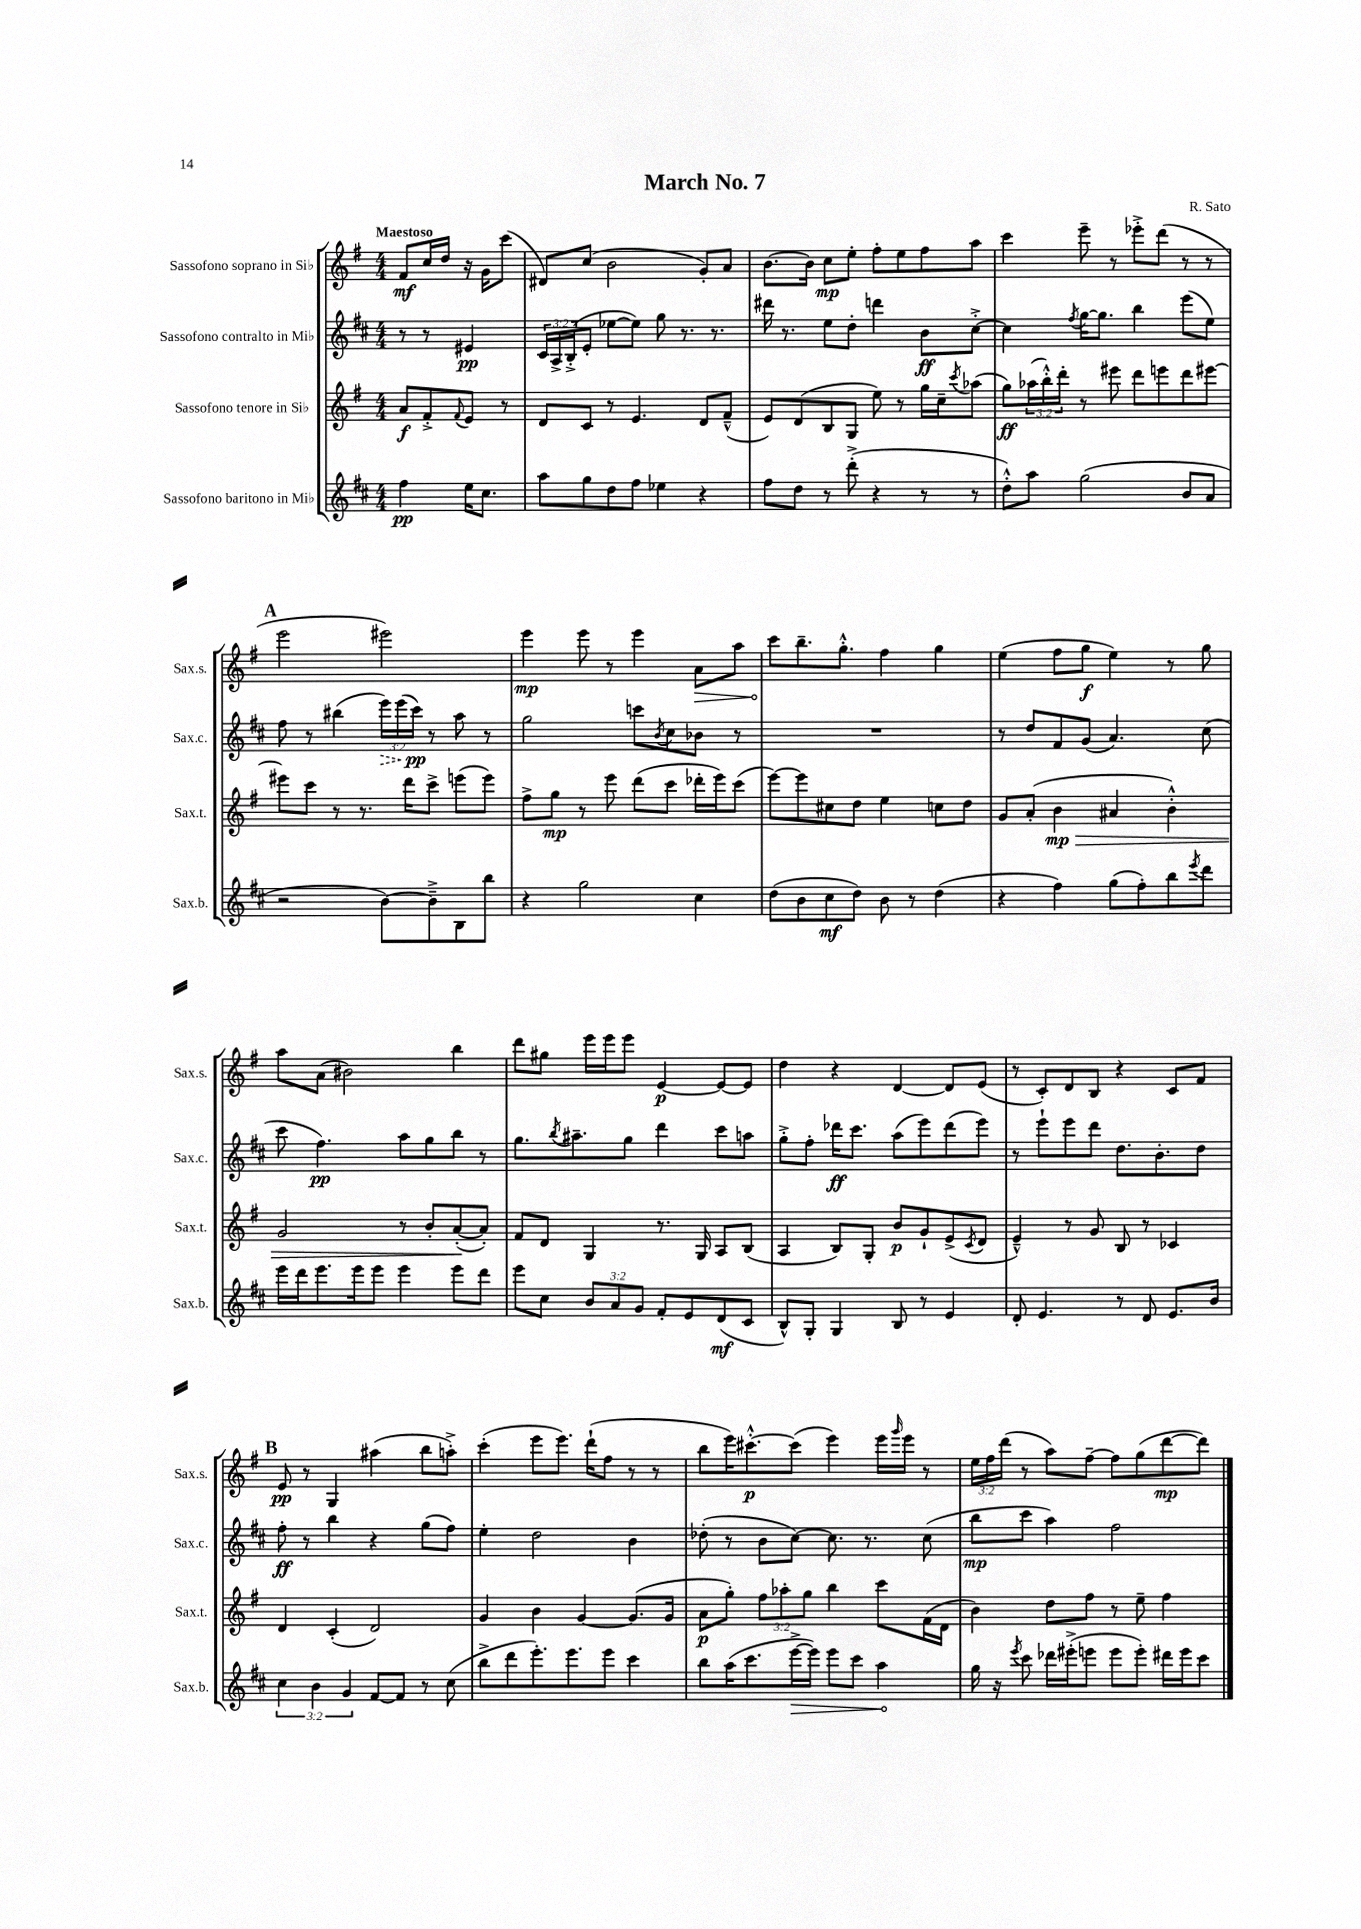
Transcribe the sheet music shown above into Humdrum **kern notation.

**kern	**kern	**kern	**kern
*staff4	*staff3	*staff2	*staff1
*clefG2	*clefG2	*clefG2	*clefG2
*k[f#c#]	*k[f#]	*k[f#c#]	*k[f#]
*M4/4	*M4/4	*M4/4	*M4/4
4ff#	8a	8r	8f#
.	8f#'^	8r	16cc
.	.	.	16dd
.	8qqf#	.	.
16ee	8e	4e#	16r
8.cc#	.	.	16g
.	8r	.	(8ccc
=	=	=	=
8aa	8d	24c#	8d#)
.	.	24A^	.
.	.	(24B'^	.
8gg	8c	8e'	(8cc
8dd	8r	[8ee-	2b
8ff#	4.e	8ee-])	.
4ee-	.	8gg	.
.	.	8.r	.
4r	8d	.	8g')
.	.	8.r	.
.	(8f#~^^	.	8a
=	=	=	=
8ff#	8e)	16ddd#	[8.b
.	.	8.r	.
8dd	(8d	.	.
.	.	.	16b]
8r	8B	8ee	8cc
(8ddd'^	8G	8dd'	8ee'
4r	8ee)	4ddd	8ff#'
.	8r	.	8ee
8r	16gg	8b	8ff#
.	16cc~	.	.
.	8qccc	.	.
8r	(8aa-	[8cc#'^	8aa
=	=	=	=
8dd'^^)	8gg)	4cc#]	4ccc
8aa	(24aa-	.	.
.	24bb'^^)	.	.
.	24ddd'	.	.
.	.	8qff#	.
(2gg	8r	[16gg	8eee~
.	.	8.gg]	.
.	8eee#	.	8r
.	8ddd	4bb	8eee-'^
.	8eee	.	(8ddd
8b	8ddd	(8eee	8r
8a	[8eee#	8ee)	8r
=	=	=	=
2r	8eee#]	8ff#	2eee
.	8ccc	8r	.
.	8r	(4bb#	.
.	8.r	.	.
[8b)	.	24eee)	2eee#)
.	.	(24eee	.
.	16ddd	.	.
.	.	24ccc#)	.
8b~^]	8ccc^	8r	.
8B	(8eee	8aa	.
8bb	8eee)	8r	.
=	=	=	=
4r	8ff#^	2gg	4eee
.	8gg	.	.
2gg	8r	.	8eee
.	8eee	.	8r
.	(8ddd	8ccc	4eee
.	.	8qb	.
.	8ccc	8cc#	.
4cc#	16ddd-'	8b-	8a
.	16eee)	.	.
.	(8ccc	8r	8aa
=	=	=	=
(8dd	[8eee)	1r	8ccc
8b	8eee]	.	8.bb~
8cc#	8cc#	.	.
.	.	.	8.gg'^^
8dd)	8dd	.	.
8b	4ee	.	4ff#
8r	.	.	.
(4dd	8cc	.	4gg
.	8dd	.	.
=	=	=	=
4r	8g	8r	(4ee
.	(8a'	8dd	.
4ff#)	4b	8f#	8ff#
.	.	(8g	8gg
(8gg	4a#	4.a)	4ee)
8ff#')	.	.	.
8bb	4b'^^)	.	8r
8qeee	.	.	.
8ddd	.	(8cc#	8gg
=	=	=	=
16eee	2g	8ccc#	8aa
16ddd	.	.	.
8.eee	.	4.ff#)	(8a
.	.	.	2b#)
16eee	.	.	.
8eee	.	.	.
4eee	8r	8aa	.
.	8b'	8gg	.
8eee	([8a'	8bb	4bb
8ddd	8a'])	8r	.
=	=	=	=
8eee	8f#	8.gg	8ddd
8cc#	8d	.	8gg#
.	.	8qbb	.
.	.	8.aa#~	.
12b	4G	.	16eee
.	.	.	16eee
12a	.	.	.
.	.	8gg	8eee
12g	.	.	.
8f#'	8.r	4ddd	[4e
8e	.	.	.
.	16G	.	.
(8d	8A	8ccc#	8e_
8c#	(8B	8aa	8e]
=	=	=	=
8B^^)	4A	8gg'^	4dd
8G'	.	8ff#'	.
4G	8B)	16ddd-	4r
.	.	8.ccc#	.
.	8G'	.	.
8B	8b	(8aa	[4d
8r	8g`	8eee)	.
4e	(8e^	(8ddd-	8d]
.	8qc	.	.
.	8d	8eee)	(8e
=	=	=	=
8d'	4e~^^)	8r	8r
4.e	.	8eee`	8c')
.	8r	8eee	8d
.	8g	8ddd	8B
8r	8B	8.dd	4r
8d	8r	.	.
.	.	8.b'	.
8.e	4c-	.	8c
.	.	8dd	8f#
16b	.	.	.
=	=	=	=
6cc#	4d	8ff#'	8e
.	.	8r	8r
6b	.	.	.
.	(4c'	4bb	4G
6g	.	.	.
[8f#	2d)	4r	(4aa#
8f#]	.	.	.
8r	.	(8gg	8bb
(8cc#	.	8ff#)	8aa'^)
=	=	=	=
8bb^	4g	4ee'	(4ccc'
8ddd	.	.	.
8.eee')	4b	2dd	8eee
.	.	.	8.eee)
8.eee	.	.	.
.	[4g	.	.
.	.	.	(16ddd`
8eee	.	.	8ff#
4ccc#	(8.g]	4b	8r
.	.	.	8r
.	16g	.	.
=	=	=	=
8bb	8a	(8dd-'	8bb
(16aa	8gg')	8r	16eee)
8.ccc#	.	.	[8.ccc#'^^
.	12ff#	8b	.
.	12aa-'	.	.
[16eee^	.	[8cc#)	(8ccc#]
.	12gg	.	.
16eee])	.	.	.
8eee	4bb	8.cc#]	4eee)
8ccc#	.	.	.
.	.	8.r	.
4aa	8ccc	.	16eee
.	.	.	16qqggg
.	.	.	16eee
.	(16f#	(8cc#	8r
.	16d	.	.
=	=	=	=
16gg	4b)	8bb	24ee
.	.	.	24ff#
16r	.	.	.
.	.	.	(24ddd
8qeee	.	.	.
8ccc#	.	8ccc#	8r
16ddd-	8dd	4aa)	8aa)
(16eee#'^	.	.	.
8eee	8ff#	.	[8ff#~
8eee	8r	2ff#	8ff#]
8eee')	8ee~	.	(8gg
16ddd#	4ff#	.	[8ddd
16eee	.	.	.
8ccc#	.	.	8ddd])
==	==	==	==
*-	*-	*-	*-
